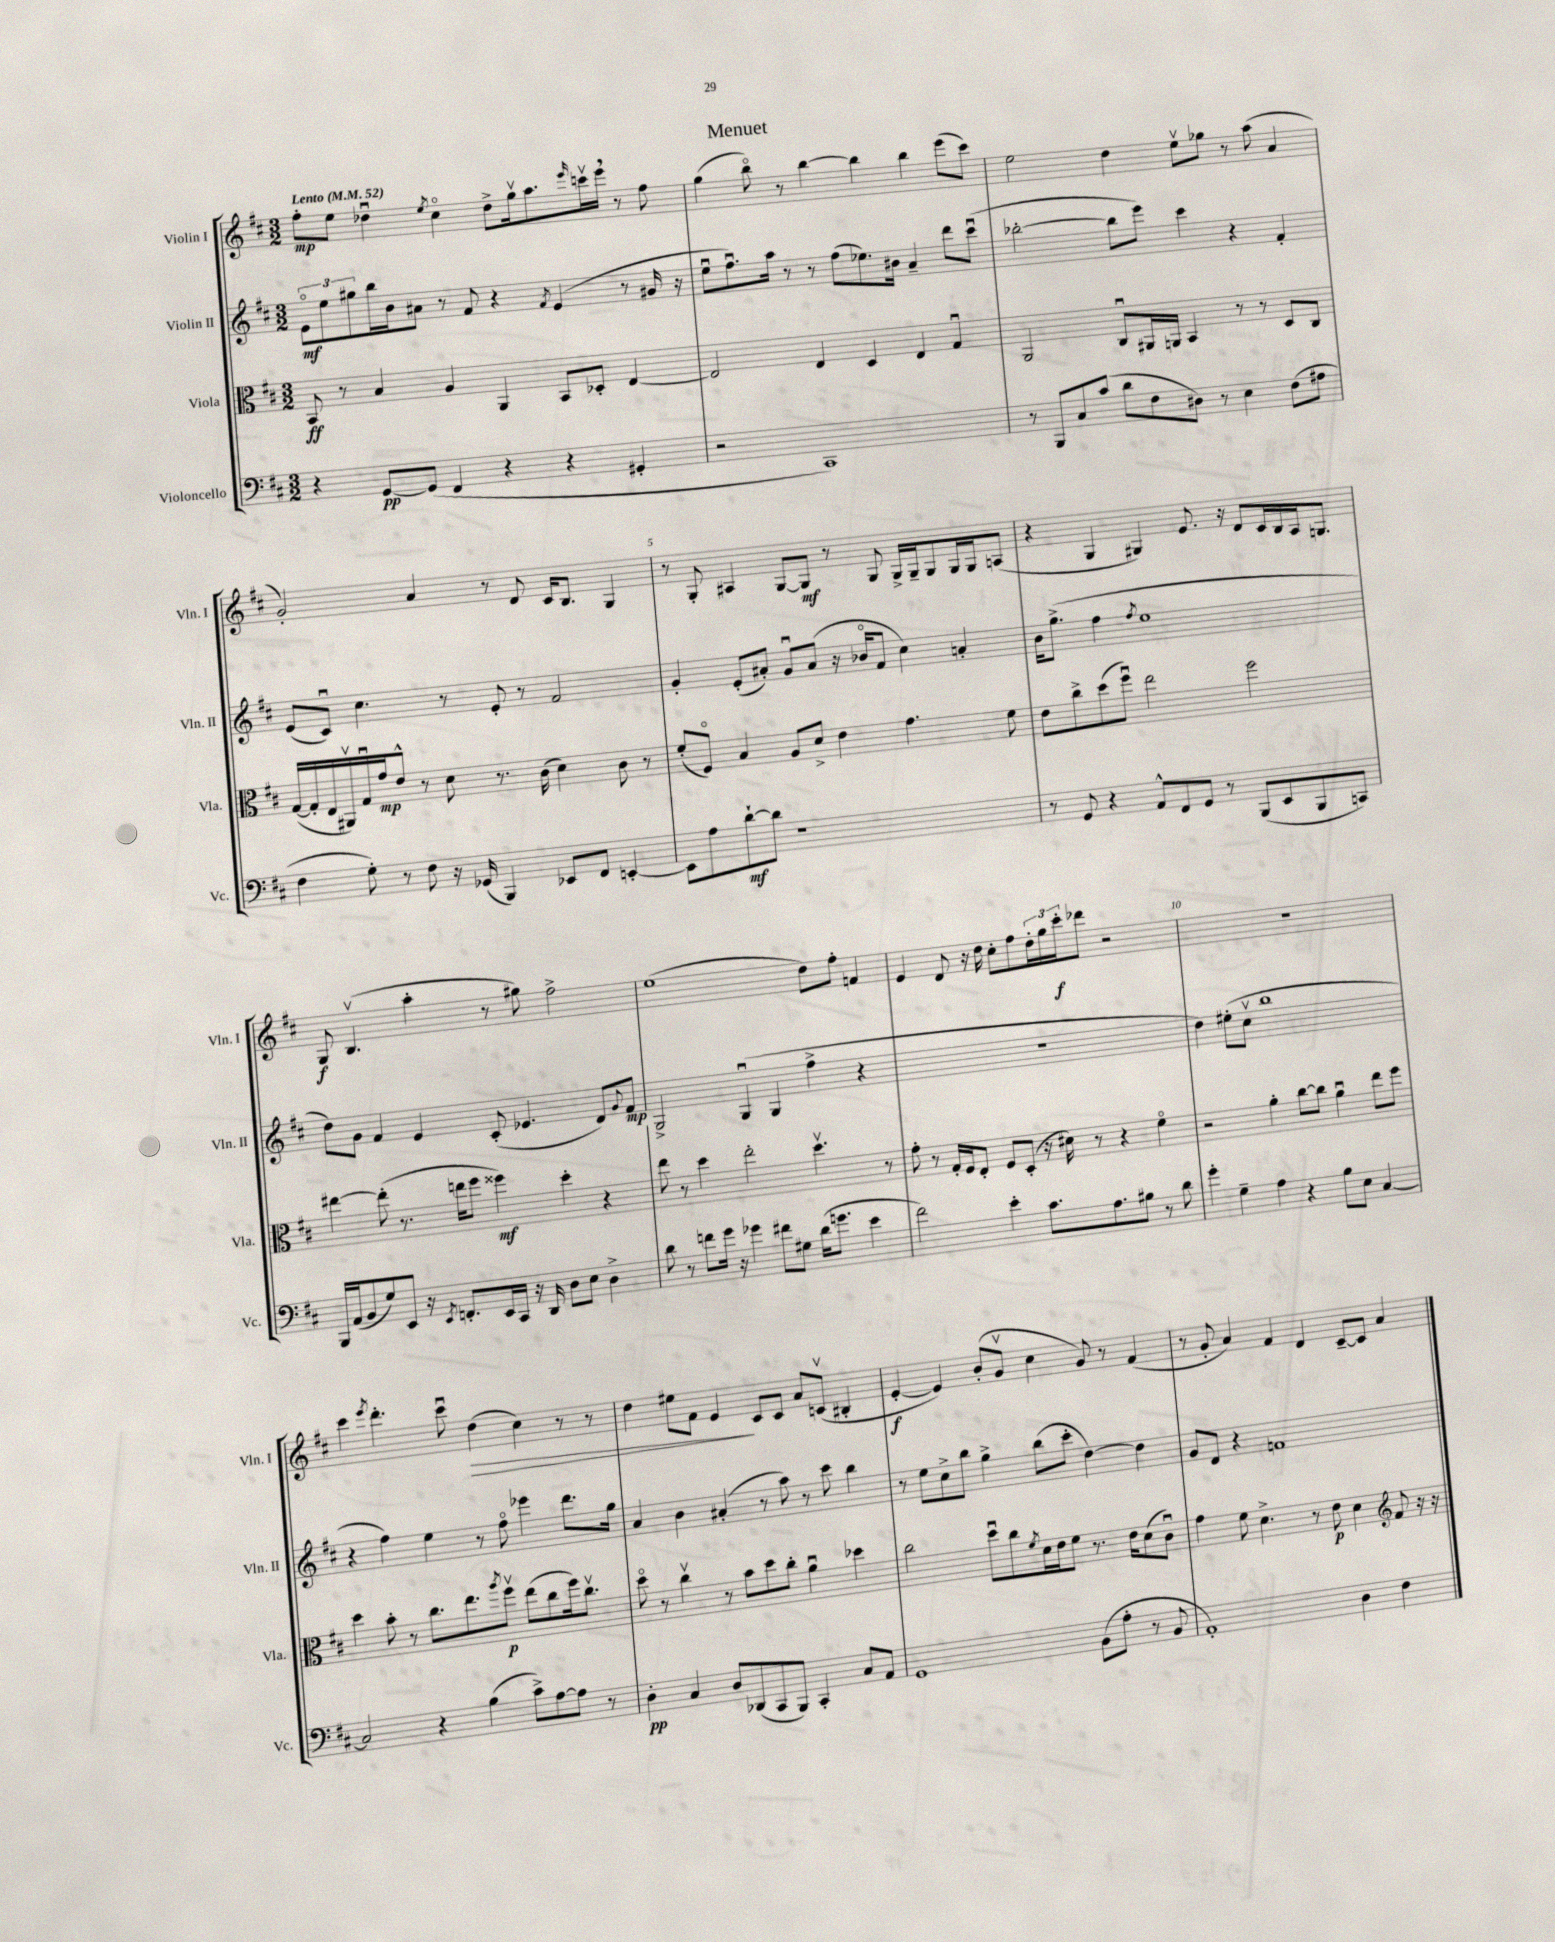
\header { title = "Menuet" }
<<
\new StaffGroup <<
\new Staff = "s0" \with { instrumentName = "Violin I" shortInstrumentName = "Vln. I" } {
    \clef treble \key d \major \numericTimeSignature \time 3/2 \tempo "Lento" 4 = 52
    fis''8-.\mp e''8 des''4\downbow \acciaccatura { e''8 } cis''4\flageolet des''8-> g''16\upbow a''8. \grace { e'''16 } c'''16\upbow e'''16 \breathe r8 fis''8 |
    g''4( b''8\flageolet) r8 b''4~ b''4 b''4 e'''8( cis'''8) |
    e''2 d''4 e''8\upbow ges''8 r8 a''8( a'4 |
    g'2-.) a'4 r8 d'8 cis'16 b8. g4 |
    r8 g8-. ais4 g8~ g8\mf r8 g8 g16-> g16-- g8 g16 g16 a8( |
    r4 g4 gis4) e'8. r16 d'8 cis'16 b16 a16 g8. |
    g8\f b4.\upbow( a''4-. r8 gis''8) fis''2-> |
    e''1( d''8) fis''8-. f'4 |
    e'4 d'8 r16 d''16 cis''8-. fis''8 \tuplet 3/2 { d''16-. g''16 cis'''16-.\f } des'''8 r2 |
    R1. |
    cis'''4 \acciaccatura { e'''8 } d'''4.-. cis'''8\downbow d''4\>( cis''4) r8 r8 |
    d''4 eis''8 fis'8 e'4\! cis'8 cis'8 a'8 c'8\upbow( bis4-. |
    e'4~-.\f e'4) b'8-.( g'8\upbow cis''4 g'8) r8 fis'4( |
    r8 g'8-. a'4) fis'4 d'4 cis'8~-- cis'8 a'4 \bar "|." |
}
\new Staff = "s1" \with { instrumentName = "Violin II" shortInstrumentName = "Vln. II" } {
    \clef treble \key d \major \numericTimeSignature \time 3/2
    \tuplet 3/2 { e'8\flageolet\mf e''8 gis''8 } b''16 b'16 ais'8 r8 fis'8 r4 \acciaccatura { fis'8 } e'4( r8 gis'16 r16 |
    e''8\downbow fis''8.\downbow) a''16 r8 r8 fis''8( ees''8.) bis'16 a'4-- d'''8 cis'''8\downbow( |
    bes''2~-. bes''8 e'''8) cis'''4 r4 fis'4-. |
    e'8( cis'8\downbow) cis''4. r8 e'8-. r8 fis'2 |
    g'4-. e'8-.( ais'8-.) g'8\downbow ais'8( r16 bes'16\flageolet fis'8 cis''4) a'4-. |
    b'16 g''8.->( fis''4 \acciaccatura { fis''8 } e''1 |
    d''8) g'8 fis'4 e'4 cis'8-.( ees'4. d'8) \appoggiatura { g'8 } fis'8\mp |
    g2-> g4\downbow( g4 fis''4-> r4 |
    R1. |
    d''4) eis''8-.( cis''8\upbow b''1 |
    r4 fis''4) e''4 r8 fis''8\flageolet ees'''4 d'''8. g''16 |
    a'4 b'4 ais'4-.( r8 a''8) r8 cis'''8 b''4 |
    r8 e''8 cis''8-> b''8 g''4-> b''8( cis'''8-. d''4~) d''4 |
    g'8 d'8 r4 f'1 \bar "|." |
}
\new Staff = "s2" \with { instrumentName = "Viola" shortInstrumentName = "Vla." } {
    \clef alto \key d \major \numericTimeSignature \time 3/2
    b,8\ff r8 b4 a4 a,4 b,8 des8-. e4~ |
    e2 e4 d4 e4 g4\downbow |
    a,2 cis8\downbow ais,16 a,16 b,4 r8 r8 d8 cis8 |
    g16~( g16-. e16 ais,16\upbow) g16\downbow g'16\mp e'8-^ r8 d'8 r8. cis'16( d'4) cis'8 r8 |
    fis'8-.( fis8\flageolet) b4 a8 d'8-> e'4 g'4. fis'8 |
    e'8 cis''8-> d''8( fis''8\downbow) e''2 fis''2 |
    eis''4~ eis''8-.( r8. e''16 fis''8 fisis''4\mf) d''4-. r4 |
    e''8 r8 d''4 e''2-. d''4.\upbow r8 |
    g'8-. r8 g16-. fis16 e8-. fis8 d8-.( r16 dis'16) r8 r4 fis'4\flageolet |
    r2 a'4-. cis''8~ cis''8 a'4\downbow e''8 fis''8 |
    d''4 b'8-. r8 cis''8. e''8. \acciaccatura { a''8 } fis''8\upbow\p e''8( cis''8 fis''16) cis''8.\upbow |
    d''8\flageolet r8 cis''4\upbow r8 b'8 d''8 cis''8-. a'4\downbow des''4 |
    cis''2 d''8\downbow cis''8 \acciaccatura { fis'8 } d'16 e'16 fis'8 r8. e'16 d'8( cis'8\downbow) |
    g'4 fis'8 d'4.-> r8 e'8\p d'4 \clef treble fis'8 r16 r16 \bar "|." |
}
\new Staff = "s3" \with { instrumentName = "Violoncello" shortInstrumentName = "Vc." } {
    \clef bass \key d \major \numericTimeSignature \time 3/2
    r4 g,8~\pp g,8( fis,4 r4 r4 gis,4-. |
    r2 cis,1) |
    r8 b,,8 cis8 cis'8( d'8 fis8 dis8) r8 e4 fis8( ais8 |
    fis4 g8-.) r8 fis8 r16 ges,16( b,,4) ees,8 fis,8 e,4~-. |
    e,8 a8 d'8~-!\mf d'8 r1 |
    r8 g,8 r4 a,8-^ fis,8 g,8 r8 b,,8( e,8 b,,8 c,8) |
    b,,16 a,16( b,8 g8) e,8 r16 \acciaccatura { e,8 } f,8.-. e,16 cis,16 r16 d,16 d8 e8 d4-> |
    d'8 r8 f'8 g'16 r16 ges'4 fis'8 gis8 d'16( g'8. e'4 |
    fis'2) e'4-. cis'8. a8. bis8 r8 d'8 |
    g'4-. g4-- a4 r4 b8 e8 cis4~ |
    cis2 r4 b4( cis'8->) a8~ a8 r8 |
    d4-.\pp cis4 d8 des,8( cis,8 b,,8) cis,4-. cis8 a,8 |
    g,1 b,8( a8-. r8 b,8 |
    a,1-.) d4 fis4 \bar "|." |
}
>>
>>
\layout { \context { \Score \override BarNumber.break-visibility = ##(#f #t #t) barNumberVisibility = #(every-nth-bar-number-visible 5) } }
